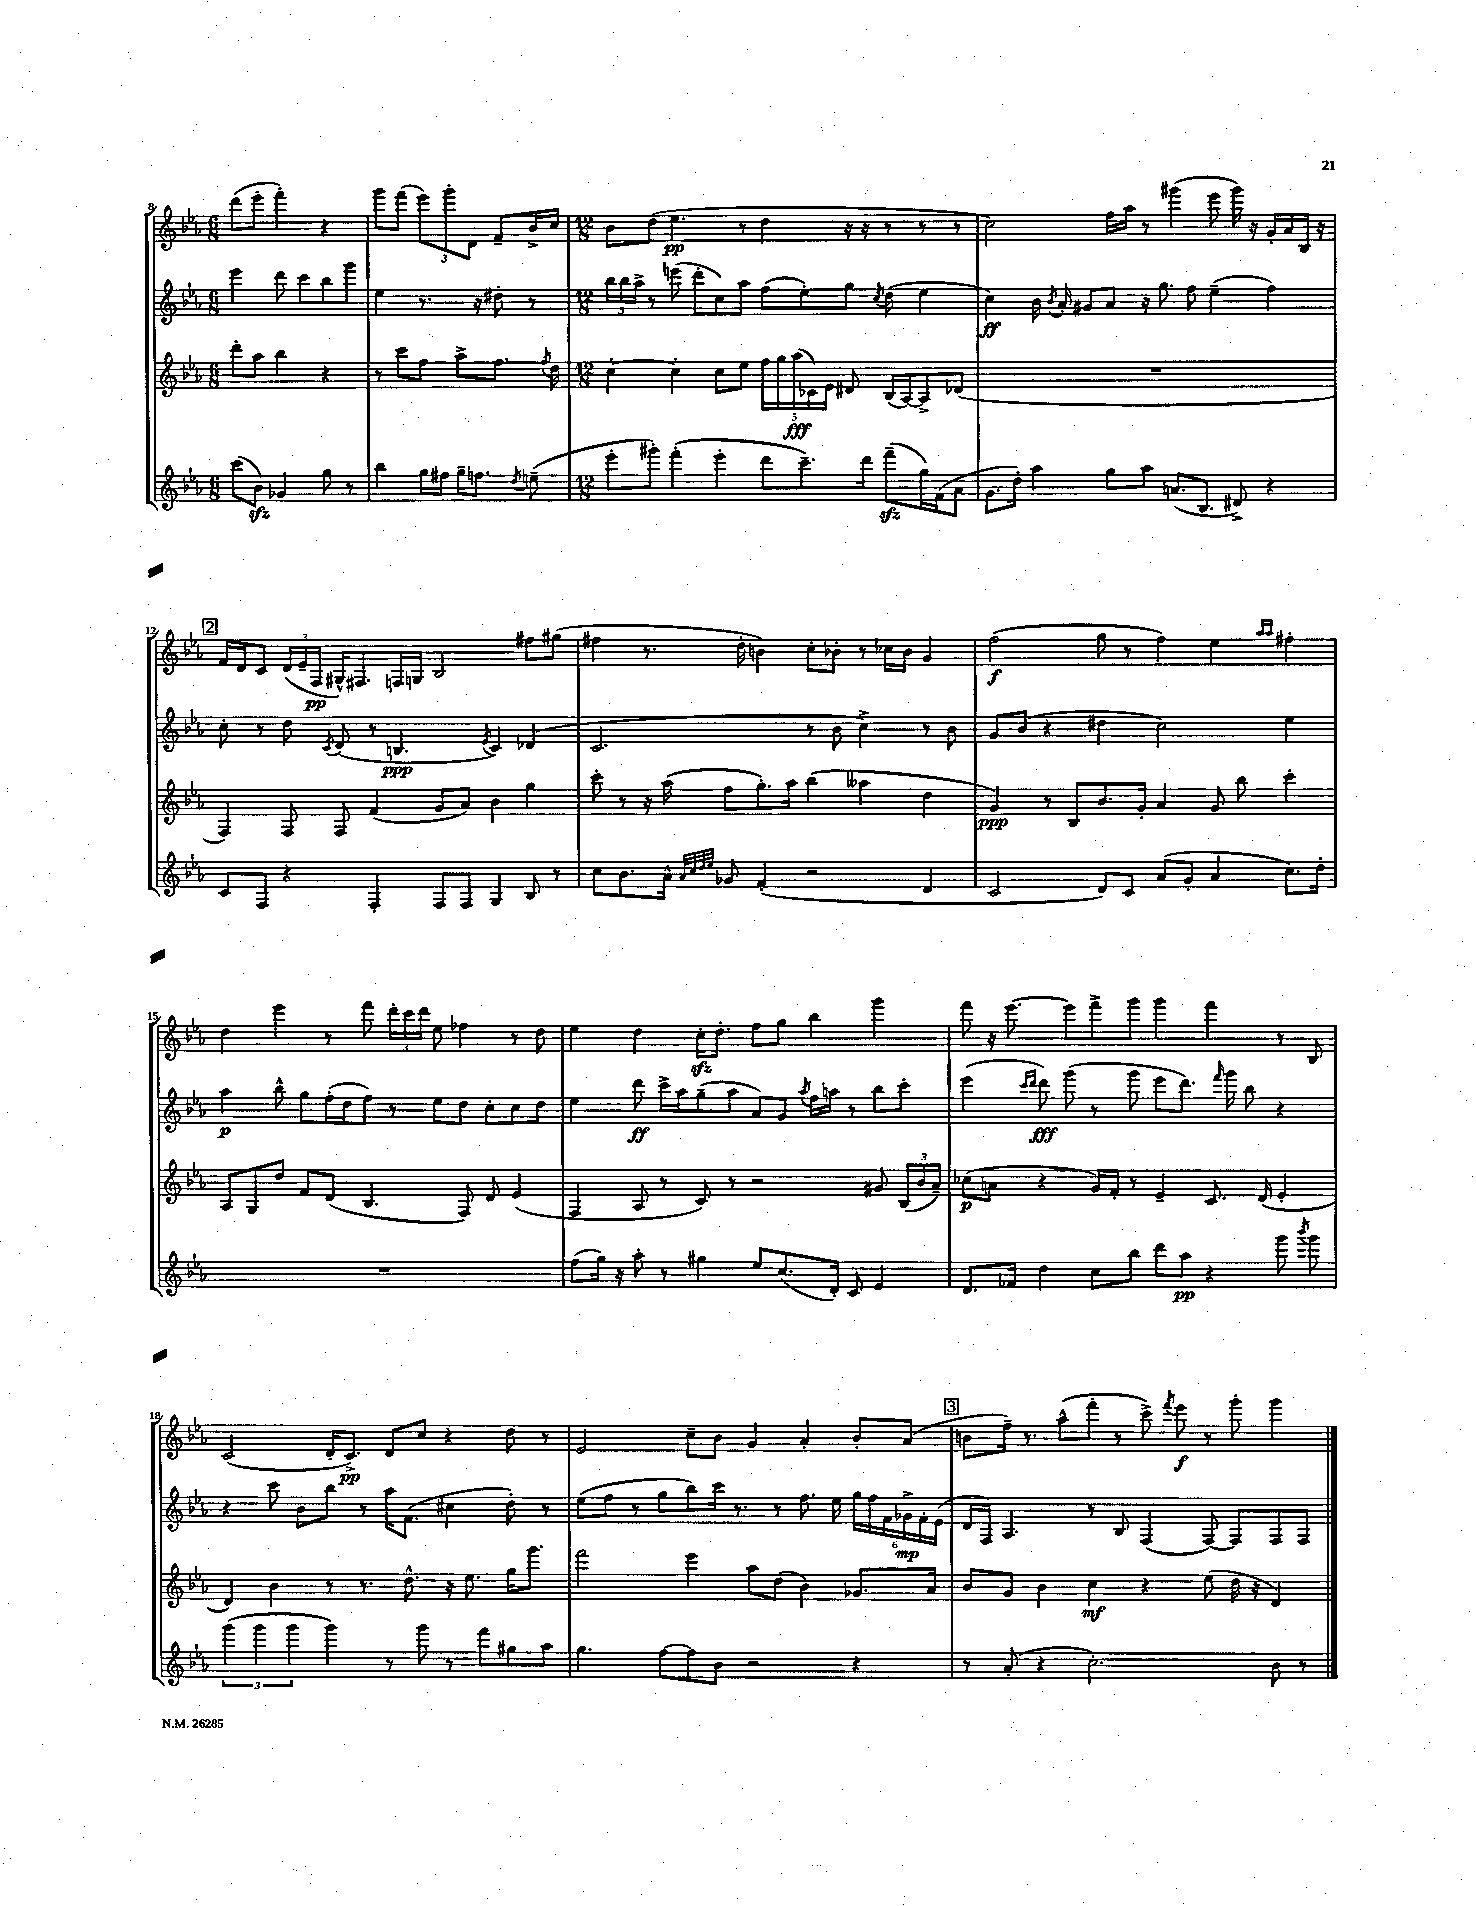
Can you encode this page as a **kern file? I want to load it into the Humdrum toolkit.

**kern	**dynam	**kern	**dynam	**kern	**dynam	**kern	**dynam
*part4	*part4	*part3	*part3	*part2	*part2	*part1	*part1
*staff4	*staff4	*staff3	*staff3	*staff2	*staff2	*staff1	*staff1
*clefG2	*	*clefG2	*	*clefG2	*	*clefG2	*
*k[b-e-a-]	*	*k[b-e-a-]	*	*k[b-e-a-]	*	*k[b-e-a-]	*
*M6/8	*	*M6/8	*	*M6/8	*	*M6/8	*
=8	=8	=8	=8	=8	=8	=8	=8
(8ccc\L	.	8ddd'\L	.	4eee-\	.	(8ddd\L	.
8b-zz\J)	.	8aa-\J	.	.	.	8eee-'\J	.
4g-X/	.	4bb-\	.	8ddd\	.	4fff'\)	.
.	.	.	.	8ccc\L	.	.	.
8gg\	.	4r	.	8bb-\	.	4r	.
8r	.	.	.	8ggg\J	.	.	.
=9	=9	=9	=9	=9	=9	=9	=9
4bb-\	.	8r	.	4ee-\	.	8ggg\L	.
.	.	8ccc\L	.	.	.	(8fff\J	.
16gg\LL	.	8ff\J	.	8.r	.	12eee-\L)	.
16ff#X\JJ	.	.	.	.	.	.	.
.	.	.	.	.	.	12ggg'\	.
16gg~\KL	.	8aa-^\L	.	.	.	.	.
.	.	.	.	.	.	12d\J	.
8.ffn\J	.	.	.	16r	.	.	.
.	.	8.ff\J	.	8dd#X'\	.	8f~/L	.
8qdd/	.	.	.	.	.	.	.
(8een~\	.	.	.	8r	.	16b-^/L	.
.	.	8qff/	.	.	.	.	.
.	.	16dd\	.	.	.	16cc/JJ	.
=10	=10	=10	=10	=10	=10	=10	=10
*M12/8	*	*M12/8	*	*M12/8	*	*M12/8	*
8eee-'\L	.	[4cc'\	.	24bb-\LL	.	8b-\L	.
.	.	.	.	24bb-\	.	.	.
.	.	.	.	24aa-^\JJ	.	.	.
8ggg#X'\J)	.	.	.	8r	.	(8dd\J	.
(4fff'\	.	4cc'\]	.	(8eeen\	.	4.ee-\	pp
.	.	.	.	8ddd'\L	.	.	.
4eee-'\	.	8cc\L	.	8cc\)	.	.	.
.	.	8ee-\J	.	8aa-\J	.	8r	.
8ddd\L	.	20ff\LL	.	(8ff\L	.	4dd\	.
.	.	20gg\	.	.	.	.	.
.	.	(20aa-\	fff	.	.	.	.
8.ccc~\)	.	.	.	8ee-'\)	.	.	.
.	.	20c-X\)	.	.	.	.	.
.	.	20e-\JJ	.	.	.	.	.
.	.	8d#X/	.	8gg\J	.	16r	.
16ddd\Jk	.	.	.	.	.	16r	.
.	.	.	.	8qcc/	.	.	.
(8fffzz~\L	.	(16B-/LL	.	(8dd\	.	8r	.
.	.	[16A-/J)	.	.	.	.	.
16gg\L)	.	8A-^/]	.	4ee-\	.	8r	.
(16f\J	.	.	.	.	.	.	.
8a-\J	.	(8d-X/J	.	.	.	8r	.
=11	=11	=11	=11	=11	=11	=11	=11
8.g\L	.	1.r	.	4cc\)	ff	2cc\)	.
16dd'\Jk)	.	.	.	.	.	.	.
4aa-\	.	.	.	16b-\	.	.	.
.	.	.	.	8qb-/	.	.	.
.	.	.	.	16a-'/	.	.	.
.	.	.	.	8g#X/L	.	.	.
8gg\L	.	.	.	8a-/J	.	16ff\LL	.
.	.	.	.	.	.	16aa-\JJ	.
8aa-\J	.	.	.	16r	.	8r	.
.	.	.	.	8.gg\	.	.	.
(8.an/L	.	.	.	.	.	(4ggg#X\	.
.	.	.	.	8ff\	.	.	.
8.B-/J	.	.	.	.	.	.	.
.	.	.	.	(4ee-~\	.	8eee-\	.
8d#X^/)	.	.	.	.	.	16ggg#\)	.
.	.	.	.	.	.	16r	.
4r	.	.	.	4ff\)	.	16g'/LL	.
.	.	.	.	.	.	16a-/	.
.	.	.	.	.	.	16B-/JJ	.
.	.	.	.	.	.	16r	.
!!LO:LB:g=z
!!LO:REH:place=s1:t=2
=12	=12	=12	=12	=12	=12	=12	=12
8c/L	.	4F/)	.	8cc'\	.	16f/LL	.
.	.	.	.	.	.	16d/J	.
8F/J	.	.	.	8r	.	8c/J	.
4r	.	8F/	.	8dd\	.	(24d/LL	.
.	.	.	.	.	.	24e-~/	.
.	.	.	.	.	.	24F/JJ	pp
.	.	.	.	8qc/	.	.	.
.	.	8F/	.	(8d/	.	16G#X^^/KL)	.
.	.	.	.	.	.	8.F#X/	.
4F'/	.	(4f/	.	8r	.	.	.
.	.	.	.	4.Bn/	ppp	16Fn/L	.
.	.	.	.	.	.	16Gn/JJ	.
8F/L	.	8g/L	.	.	.	2B-/	.
8F/J	.	8a-/J)	.	.	.	.	.
.	.	.	.	8qe-/	.	.	.
4G/	.	4b-\	.	4c/)	.	.	.
8B-/	.	4gg\	.	(4d-X/	.	8ff#X\L	.
8r	.	.	.	.	.	(8gg#X\J	.
=13	=13	=13	=13	=13	=13	=13	=13
8cc\L	.	8ccc'\	.	2.c/	.	4ff#X\	.
8.b-\	.	8r	.	.	.	.	.
.	.	16r	.	.	.	8.r	.
16a-^^\Jk	.	(16aa-\	.	.	.	.	.
32qqa-/LLL	.	.	.	.	.	.	.
32qqcc/	.	.	.	.	.	.	.
32qqdd/	.	.	.	.	.	.	.
32qqee-/JJJ	.	.	.	.	.	.	.
8g-X/	.	8ff\L	.	.	.	.	.
.	.	.	.	.	.	16dd'\	.
(4f'/	.	8.gg'\)	.	.	.	4bn\)	.
.	.	16aa-\Jk	.	.	.	.	.
2r	.	(4bb-\	.	8r	.	8cc'\L	.
.	.	.	.	8b-\	.	8b-X'\J	.
.	.	4aa--X\	.	4cc^\)	.	8r	.
.	.	.	.	.	.	16cc-X\LL	.
.	.	.	.	.	.	16b-\JJ	.
4d/	.	4dd\	.	8r	.	4g/	.
.	.	.	.	8b-\	.	.	.
=14	=14	=14	=14	=14	=14	=14	=14
2c/	.	4g/)	ppp	8g/L	.	(2ff\	f
.	.	.	.	(8b-/J	.	.	.
.	.	8r	.	4r	.	.	.
.	.	8B-/L	.	.	.	.	.
8d/L)	.	8.b-/	.	4dd#X\	.	8gg\	.
8c/J	.	.	.	.	.	8r	.
.	.	16g'/Jk	.	.	.	.	.
(8a-/L	.	4a-/	.	2cc\)	.	4ff\)	.
8g'/J	.	.	.	.	.	.	.
4a-/	.	8g/	.	.	.	4ee-\	.
.	.	8bb-\	.	.	.	.	.
.	.	.	.	.	.	16qqaa-/LL	.
.	.	.	.	.	.	16qqaa-/JJ	.
8.cc\L)	.	4ccc'\	.	4ee-\	.	4ff#X'\	.
16dd'\Jk	.	.	.	.	.	.	.
!!LO:LB:g=z
=15	=15	=15	=15	=15	=15	=15	=15
1.r	.	8A-/L	.	4aa-\	p	4dd\	.
.	.	8G/	.	.	.	.	.
.	.	8dd/J	.	8bb-^^\	.	4eee-\	.
.	.	8f/L	.	8gg\L	.	.	.
.	.	(8d/J	.	(16ff'\L	.	8r	.
.	.	.	.	16dd\J	.	.	.
.	.	4.B-/	.	8ff\J)	.	8fff\	.
.	.	.	.	8r	.	24ddd'\LL	.
.	.	.	.	.	.	24ccc\	.
.	.	.	.	.	.	24ddd\JJ	.
.	.	.	.	8ee-\L	.	8ee-\	.
.	.	8F/)	.	8dd\J	.	4ff-X\	.
.	.	8d/	.	8cc'\L	.	.	.
.	.	(4e-/	.	8cc\	.	8r	.
.	.	.	.	8dd\J	.	8dd\	.
=16	=16	=16	=16	=16	=16	=16	=16
(8ff\L	.	4F/	.	4ee-\	.	4ee-\	.
16gg\Jk)	.	.	.	.	.	.	.
16r	.	.	.	.	.	.	.
8aa-'\	.	8A-/	.	8ddd\	ff	4dd\	.
8r	.	8r	.	16ccc^\LL	.	.	.
.	.	.	.	16aa-\J	.	.	.
4gg#X\	.	8c/)	.	(8gg~\	.	16cczz'\KL	.
.	.	.	.	.	.	8.dd'\J	.
.	.	8r	.	8aa-\J	.	.	.
8ee-/L	.	2r	.	8a-/L)	.	8ff\L	.
(8.cc/	.	.	.	8g/J	.	8gg\J	.
.	.	.	.	8qaa-/	.	.	.
.	.	.	.	16ff\LL	.	4bb-\	.
16d'/Jk)	.	.	.	16aan\JJ	.	.	.
8c/	.	.	.	8r	.	.	.
4e-/	.	8g#X/	.	8bb-\L	.	4ggg\	.
.	.	(24B-/LL	.	8ccc'\J	.	.	.
.	.	24b-/	.	.	.	.	.
.	.	24a-~/JJ)	.	.	.	.	.
=17	=17	=17	=17	=17	=17	=17	=17
8.d/L	.	(8cc-X\L	p	(4eee-\	.	8fff\	.
.	.	8an\J	.	.	.	16r	.
16f-X/Jk	.	.	.	.	.	[8.eee-\	.
.	.	.	.	16qqccc/LL	.	.	.
.	.	.	.	16qqddd/JJ	.	.	.
4dd\	.	4r	.	8ddd\)	fff	.	.
.	.	.	.	(8ggg\	.	8eee-\L]	.
8cc\L	.	16g/LL)	.	8r	.	8fff^\	.
.	.	16f'/JJ	.	.	.	.	.
8bb-\J	.	8r	.	8ggg\	.	8ggg\J	.
8ddd\L	.	4e-~/	.	8eee-\L	.	4ggg\	.
8aa-\J	pp	.	.	8.ddd\J)	.	.	.
4r	.	8.c/	.	.	.	4fff\	.
.	.	.	.	16qqfff/	.	.	.
.	.	.	.	16ggg\	.	.	.
.	.	.	.	8bb-\	.	.	.
.	.	(16d/	.	.	.	.	.
8ggg\	.	4e-'/	.	4r	.	8r	.
8qbbb-/	.	.	.	.	.	.	.
8ggg\	.	.	.	.	.	8B-/	.
!!LO:LB:g=z
=18	=18	=18	=18	=18	=18	=18	=18
(6ggg\	.	4d/)	.	4r	.	(2c/	.
6ggg\	.	.	.	.	.	.	.
.	.	4b-\	.	8ccc\	.	.	.
6ggg\	.	.	.	.	.	.	.
.	.	.	.	8b-\L	.	.	.
4ggg\)	.	8r	.	8bb-\J	.	16d'/KL	.
.	.	.	.	.	.	8.c^/J)	pp
.	.	8.r	.	8r	.	.	.
8r	.	.	.	16aa-\KL	.	8d/L	.
.	.	8.dd^^\	.	(8.f\J	.	.	.
8ggg\	.	.	.	.	.	8cc/J	.
8r	.	16r	.	4cc#X\	.	4r	.
.	.	8.ee-\	.	.	.	.	.
8fff\L	.	.	.	.	.	.	.
8gg#X\	.	16gg\KL	.	8dd'\)	.	8dd\	.
.	.	8.ggg\J	.	.	.	.	.
8aa-\J	.	.	.	8r	.	8r	.
=19	=19	=19	=19	=19	=19	=19	=19
4.gg\	.	2fff\	.	(8ee-\L	.	2e-/	.
.	.	.	.	8ff\J	.	.	.
.	.	.	.	8r	.	.	.
[8ff\L	.	.	.	8gg\L	.	.	.
8ff\]	.	4eee-\	.	8bb-\)	.	8cc~\L	.
8b-\J	.	.	.	16ccc\Jk	.	8b-\J	.
.	.	.	.	8.r	.	.	.
2r	.	8aa-\L	.	.	.	4g/	.
.	.	(8dd\J	.	8r	.	.	.
.	.	4b-\)	.	8.ff\	.	4a-'/	.
.	.	.	.	16ee-\	.	.	.
4r	.	8.g-X/L	.	24gg\LL	.	8b-'/L	.
.	.	.	.	24ff\	.	.	.
.	.	.	.	24f\	.	.	.
.	.	.	.	24g-X^\	mp	(8a-/J	.
.	.	.	.	24f'\	.	.	.
.	.	16a-/Jk	.	.	.	.	.
.	.	.	.	(24e-\JJ	.	.	.
!!LO:REH:place=s1:t=3
=20	=20	=20	=20	=20	=20	=20	=20
8r	.	8b-/L	.	16d/LL	.	8bn\L	.
.	.	.	.	16F/JJ)	.	.	.
(8a-'/	.	8g/J	.	4.A-/	.	16ff~\Jk)	.
.	.	.	.	.	.	8.r	.
4r	.	4b-\	.	.	.	.	.
.	.	.	.	.	.	(8aa-^^\L	.
2.cc'\)	.	4cc\	mf	8r	.	8fff'\J	.
.	.	.	.	8B-/	.	8r	.
.	.	4r	.	(4F/	.	8ccc^\)	.
.	.	.	.	.	.	8qfff/	.
.	.	.	.	.	.	8eee-\	f
.	.	(8ee-\	.	[8F/)	.	8r	.
.	.	16dd\	.	8F/L]	.	8ggg'\	.
.	.	16r	.	.	.	.	.
8b-\	.	4d/)	.	8F/	.	4ggg\	.
8r	.	.	.	8F/J	.	.	.
==	==	==	==	==	==	==	==
*-	*-	*-	*-	*-	*-	*-	*-
